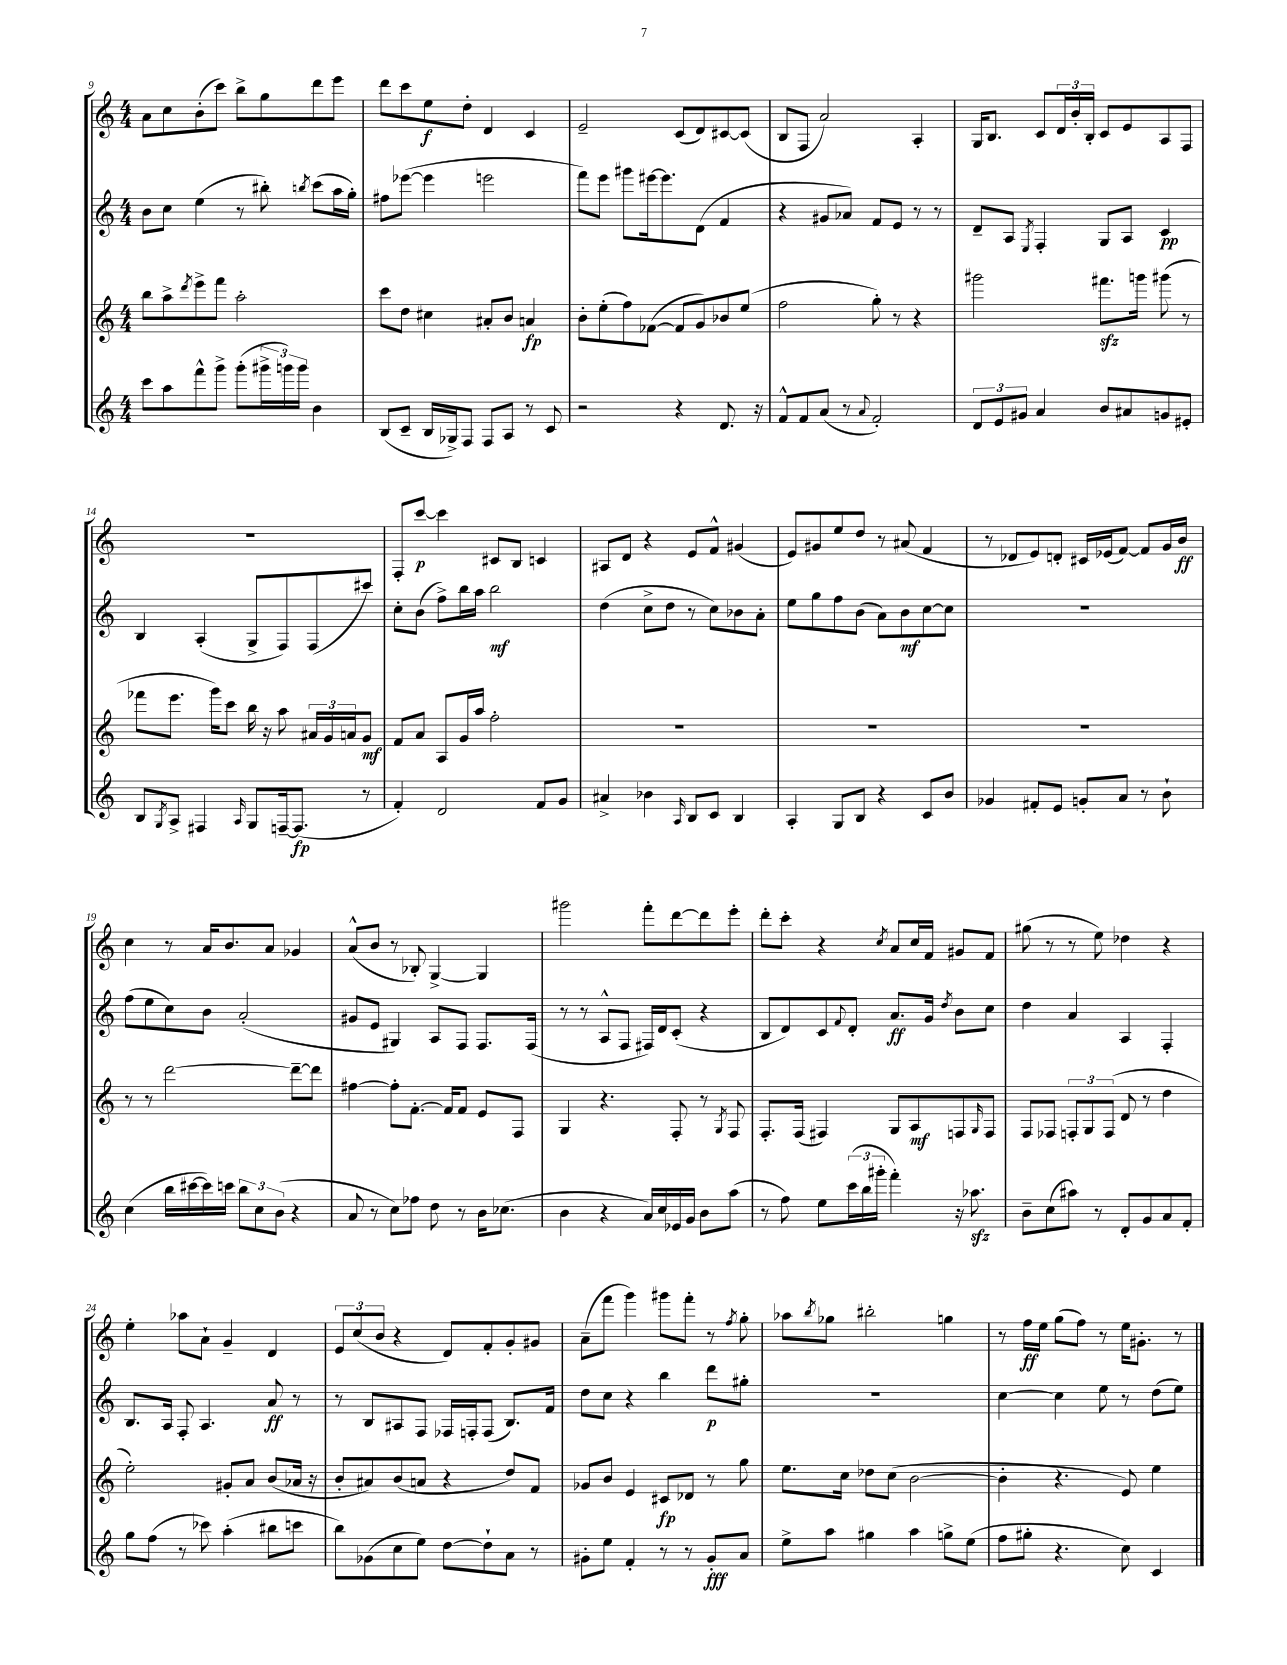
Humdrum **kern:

**kern	**dynam	**kern	**dynam	**kern	**dynam	**kern	**dynam
*part4	*part4	*part3	*part3	*part2	*part2	*part1	*part1
*staff4	*staff4	*staff3	*staff3	*staff2	*staff2	*staff1	*staff1
*clefG2	*	*clefG2	*	*clefG2	*	*clefG2	*
*k[]	*	*k[]	*	*k[]	*	*k[]	*
*M4/4	*	*M4/4	*	*M4/4	*	*M4/4	*
=9	=9	=9	=9	=9	=9	=9	=9
8ccc\L	.	8bb\L	.	8b\L	.	8a\L	.
8aa\	.	8aa^\	.	8cc\J	.	8cc\	.
.	.	8qddd/	.	.	.	.	.
8fff^^\	.	8eee^\	.	(4ee\	.	(8b'\	.
8ggg^\J	.	8fff\J	.	.	.	8ccc\J)	.
(8ggg'\L	.	2aa'\	.	8r	.	8bb^\L	.
24ggg#X^\L	.	.	.	8bb#X'\)	.	8gg\	.
24gggn\)	.	.	.	.	.	.	.
24ggg\JJ	.	.	.	.	.	.	.
.	.	.	.	8qbbn/	.	.	.
4b\	.	.	.	(8ccc\L	.	8ddd\	.
.	.	.	.	16aa\L	.	8eee\J	.
.	.	.	.	16gg'\JJ)	.	.	.
=10	=10	=10	=10	=10	=10	=10	=10
(8B/L	.	8ccc\L	.	8ff#X\L	.	8ddd\L	.
8c~/J	.	8dd\J	.	([8eee-X\J	.	8ccc\	.
16B/LL	.	4cc#X\	.	4eee-\]	.	8ee\	f
16G-X^/J)	.	.	.	.	.	.	.
8F/J	.	.	.	.	.	8dd'\J	.
8F/L	.	8a#X'/L	.	2eeen\	.	4d/	.
8A/J	.	8b/J	.	.	.	.	.
8r	.	4an/	fp	.	.	4c/	.
8c/	.	.	.	.	.	.	.
=11	=11	=11	=11	=11	=11	=11	=11
2r	.	8b'\L	.	8fff\L)	.	2e~/	.
.	.	(8ee'\	.	8eee\J	.	.	.
.	.	8ff\)	.	8ggg#X\L	.	.	.
.	.	([8f-X\J	.	[16eee#X\k	.	.	.
.	.	.	.	8.eee#\]	.	.	.
4r	.	8f-/L]	.	.	.	(8c/L	.
.	.	8g/)	.	(8d\J	.	8d/)	.
8.d/	.	8b-X/	.	4f/	.	[8c#X/	.
.	.	(8ee/J	.	.	.	(8c#/J]	.
16r	.	.	.	.	.	.	.
=12	=12	=12	=12	=12	=12	=12	=12
8f^^/L	.	2ff\	.	4r	.	8B/L	.
8f/	.	.	.	.	.	8F/J	.
(8a/J	.	.	.	8g#X/L	.	2a/)	.
8r	.	.	.	8a-X/J)	.	.	.
8qqa/	.	.	.	.	.	.	.
2f'/)	.	8gg'\)	.	8f/L	.	.	.
.	.	8r	.	8e/J	.	.	.
.	.	4r	.	8r	.	4A'/	.
.	.	.	.	8r	.	.	.
=13	=13	=13	=13	=13	=13	=13	=13
12d/L	.	2ggg#X\	.	8d~/L	.	16G/KL	.
.	.	.	.	.	.	8.B/J	.
12e/	.	.	.	.	.	.	.
.	.	.	.	8A/J	.	.	.
12g#X/J	.	.	.	.	.	.	.
.	.	.	.	8qE/	.	.	.
4a/	.	.	.	4F'/	.	8c/L	.
.	.	.	.	.	.	24d/L	.
.	.	.	.	.	.	24b'/	.
.	.	.	.	.	.	24B'/JJ	.
8b/L	.	8.fff#Xzz\L	.	8G/L	.	8c/L	.
8a#X/	.	.	.	8A/J	.	8e/	.
.	.	16gggn\Jk	.	.	.	.	.
8gn/	.	(8ggg#X\	.	4c/	pp	8A/	.
8e#X'/J	.	8r	.	.	.	8F/J	.
!!LO:LB:g=z
=14	=14	=14	=14	=14	=14	=14	=14
8B/L	.	8fff-X\L	.	4B/	.	1r	.
8qG/	.	.	.	.	.	.	.
8A^/J	.	8.eee\J	.	.	.	.	.
4F#X/	.	.	.	(4A'/	.	.	.
.	.	16ggg\KL)	.	.	.	.	.
.	.	8ccc\J	.	.	.	.	.
16qqA/	.	.	.	.	.	.	.
8G/L	.	16bb\	.	8G^/L	.	.	.
.	.	16r	.	.	.	.	.
[16Fn~/k	.	8aa\	.	8F/)	.	.	.
(8.F/J]	fp	.	.	.	.	.	.
.	.	24a#X/LL	.	(8F/	.	.	.
.	.	24g/	.	.	.	.	.
.	.	24an/J	.	.	.	.	.
8r	.	8g/J	mf	8ccc#X/J)	.	.	.
=15	=15	=15	=15	=15	=15	=15	=15
4f'/)	.	8f/L	.	8cc'\L	.	8F'/L	.
.	.	8a/J	.	(8b\J	.	[8ccc/J	p
2d/	.	8A/L	.	8ff^\L)	.	4ccc\]	.
.	.	16g/L	.	16bb\L	.	.	.
.	.	16aa/JJ	.	16aa\JJ	.	.	.
.	.	2ff'\	.	2bb\	mf	8c#X/L	.
.	.	.	.	.	.	8B/J	.
8f/L	.	.	.	.	.	4cn/	.
8g/J	.	.	.	.	.	.	.
=16	=16	=16	=16	=16	=16	=16	=16
4a#X^/	.	1r	.	(4dd\	.	8A#X/L	.
.	.	.	.	.	.	8d/J	.
4b-X\	.	.	.	8cc^\L	.	4r	.
.	.	.	.	8dd\J	.	.	.
16qqA/	.	.	.	.	.	.	.
8B/L	.	.	.	8r	.	8e/L	.
8c/J	.	.	.	8cc\L)	.	8f^^/J	.
4B/	.	.	.	8b-X\	.	(4g#X/	.
.	.	.	.	8a'\J	.	.	.
=17	=17	=17	=17	=17	=17	=17	=17
4A'/	.	1r	.	8ee\L	.	8e/L)	.
.	.	.	.	8gg\	.	8g#X/	.
8G/L	.	.	.	8ff\	.	8ee/	.
8B/J	.	.	.	(8b\J	.	8dd/J	.
4r	.	.	.	8a\L)	.	8r	.
.	.	.	.	8b\	mf	(8a#X/	.
8c/L	.	.	.	[8cc\	.	4f/	.
8b/J	.	.	.	8cc\J]	.	.	.
=18	=18	=18	=18	=18	=18	=18	=18
4g-X/	.	1r	.	1r	.	8r	.
.	.	.	.	.	.	8d-X/L	.
8f#X'/L	.	.	.	.	.	8e/)	.
8e/J	.	.	.	.	.	8dn'/J	.
8gn'/L	.	.	.	.	.	16c#X/LL	.
.	.	.	.	.	.	(16e-X/J	.
8a/J	.	.	.	.	.	[8f/J)	.
8r	.	.	.	.	.	8f/L]	.
8b`\	.	.	.	.	.	16g/L	.
.	.	.	.	.	.	16b/JJ	ff
!!LO:LB:g=z
=19	=19	=19	=19	=19	=19	=19	=19
(4cc\	.	8r	.	(8ff\L	.	4cc\	.
.	.	8r	.	8ee\	.	.	.
16bb\LL	.	[2ddd\	.	8cc\)	.	8r	.
[16ccc#X\	.	.	.	.	.	.	.
16ccc#\])	.	.	.	8b\J	.	16a/KL	.
16cccn\JJ	.	.	.	.	.	8.b/	.
12bb\L	.	.	.	(2a'/	.	.	.
12cc\	.	.	.	.	.	.	.
.	.	.	.	.	.	8a/J	.
(12b\J	.	.	.	.	.	.	.
4r	.	8ddd~\L_	.	.	.	4g-X/	.
.	.	8ddd\J]	.	.	.	.	.
=20	=20	=20	=20	=20	=20	=20	=20
8a/	.	[4ff#X\	.	8g#X/L	.	(8a^^/L	.
8r	.	.	.	8e/J	.	8b/J	.
8cc\L)	.	8ff#'\L]	.	4G#X/)	.	8r	.
8ff-X\J	.	[8.f'\J	.	.	.	8B-X'/)	.
8dd\	.	.	.	8A/L	.	[4G^/	.
.	.	16f/KL]	.	.	.	.	.
8r	.	8f/J	.	8F/J	.	.	.
16b\KL	.	8e/L	.	8.F/L	.	4G/]	.
(8.cc-X\J	.	.	.	.	.	.	.
.	.	8F/J	.	.	.	.	.
.	.	.	.	(16F/Jk	.	.	.
=21	=21	=21	=21	=21	=21	=21	=21
4b\	.	4G/	.	8r	.	2ggg#X\	.
.	.	.	.	8r	.	.	.
4r	.	4.r	.	8A^^/L	.	.	.
.	.	.	.	8F/J	.	.	.
16a/LL)	.	.	.	16F#X/LL)	.	8fff'\L	.
16cc/	.	.	.	16d/J	.	.	.
16e-X/	.	8F'/	.	(8c'/J	.	[8ddd\	.
16g/JJ	.	.	.	.	.	.	.
8b\L	.	8r	.	4r	.	8ddd\]	.
.	.	8qG/	.	.	.	.	.
(8aa\J	.	8F/	.	.	.	8eee'\J	.
=22	=22	=22	=22	=22	=22	=22	=22
8r	.	8.F'/L	.	8B/L	.	8ddd'\L	.
8ff\)	.	.	.	8d/)	.	8ccc'\J	.
.	.	(16F/Jk	.	.	.	.	.
8ee\L	.	4F#X/)	.	8c/	.	4r	.
.	.	.	.	8qqf/	.	.	.
(24ccc\L	.	.	.	8d'/J	.	.	.
24bb\	.	.	.	.	.	.	.
24ggg#X'\JJ	.	.	.	.	.	.	.
.	.	.	.	.	.	8qcc/	.
4fff'\)	.	8G/L	.	8.a/L	ff	8a/L	.
.	.	8A/	mf	.	.	16cc/L	.
.	.	.	.	16g/Jk	.	16f/JJ	.
.	.	.	.	8qdd/	.	.	.
16r	.	8Fn/	.	8b\L	.	8g#X/L	.
8.aa-Xzz\	.	.	.	.	.	.	.
.	.	16qqG/	.	.	.	.	.
.	.	8F/J	.	8cc\J	.	8f/J	.
=23	=23	=23	=23	=23	=23	=23	=23
8b~\L	.	8F/L	.	4dd\	.	(8gg#X\	.
(8cc\	.	8F-X/J	.	.	.	8r	.
8aa#X\J)	.	12Fn'/L	.	4a/	.	8r	.
.	.	12G/	.	.	.	.	.
8r	.	.	.	.	.	8ee\)	.
.	.	(12F/J	.	.	.	.	.
8d'/L	.	8d/	.	4A/	.	4dd-X\	.
8g/	.	8r	.	.	.	.	.
8a/	.	4dd\	.	4F'/	.	4r	.
8f'/J	.	.	.	.	.	.	.
!!LO:LB:g=z
=24	=24	=24	=24	=24	=24	=24	=24
8gg\L	.	2ee'\)	.	8.B/L	.	4ee'\	.
(8ff\J	.	.	.	.	.	.	.
.	.	.	.	16A/Jk	.	.	.
8r	.	.	.	8F'/	.	8aa-X\L	.
8ccc-X\)	.	.	.	4.A/	.	8a`\J	.
(4aa'\	.	8g#X'/L	.	.	.	4g~/	.
.	.	8a/J	.	.	.	.	.
8bb#X\L	.	(8b/L	.	8a/	ff	4d/	.
8cccn\J	.	16a-X/Jk	.	8r	.	.	.
.	.	16r	.	.	.	.	.
=25	=25	=25	=25	=25	=25	=25	=25
8bb\L)	.	8b'/L	.	8r	.	12e/L	.
.	.	.	.	.	.	(12cc/	.
(8g-X\	.	8a#X/)	.	8B/L	.	.	.
.	.	.	.	.	.	12b/J	.
8cc\	.	(8b/	.	8A#X/	.	4r	.
8ee\J)	.	8an/J	.	8F/J	.	.	.
[8dd\L	.	4r	.	16F-X/LL	.	8d/L)	.
.	.	.	.	16Fn'/J	.	.	.
8dd`\]	.	.	.	(8F/J	.	8f'/	.
8a\J	.	8dd/L)	.	8.B/L)	.	8g'/	.
8r	.	8f/J	.	.	.	8g#X/J	.
.	.	.	.	16f/Jk	.	.	.
=26	=26	=26	=26	=26	=26	=26	=26
8g#X'\L	.	8g-X/L	.	8dd\L	.	(8a~\L	.
8ee\J	.	8b/J	.	8cc\J	.	8fff\J	.
4f'/	.	4e/	.	4r	.	4ggg\)	.
8r	.	8c#X/L	fp	4bb\	.	8ggg#X\L	.
8r	.	8d-X/J	.	.	.	8fff'\J	.
8g#'/L	fff	8r	.	8ddd\L	p	8r	.
.	.	.	.	.	.	8qff/	.
8a/J	.	8gg\	.	8gg#X'\J	.	8gg'\	.
=27	=27	=27	=27	=27	=27	=27	=27
8ee^\L	.	8.ee\L	.	1r	.	8aa-X\L	.
.	.	.	.	.	.	8qbb/	.
8aa\J	.	.	.	.	.	8gg-X\J	.
.	.	16cc\Jk	.	.	.	.	.
4gg#X\	.	8dd-X\L	.	.	.	2bb#X'\	.
.	.	(8cc\J	.	.	.	.	.
4aa\	.	[2b\	.	.	.	.	.
8ggn^\L	.	.	.	.	.	4ggn\	.
(8ee\J	.	.	.	.	.	.	.
=28	=28	=28	=28	=28	=28	=28	=28
8ff\L	.	4b'\]	.	[4cc\	.	8r	.
8gg#X'\J	.	.	.	.	.	16ff\LL	ff
.	.	.	.	.	.	16ee\JJ	.
4.r	.	4.r	.	4cc\]	.	(8gg\L	.
.	.	.	.	.	.	8ff\J)	.
.	.	.	.	8ee\	.	8r	.
8cc\)	.	8e/)	.	8r	.	16ee\KL	.
.	.	.	.	.	.	8.g#X'\J	.
4c/	.	4ee\	.	(8dd\L	.	.	.
.	.	.	.	8ee\J)	.	8r	.
==	==	==	==	==	==	==	==
*-	*-	*-	*-	*-	*-	*-	*-
